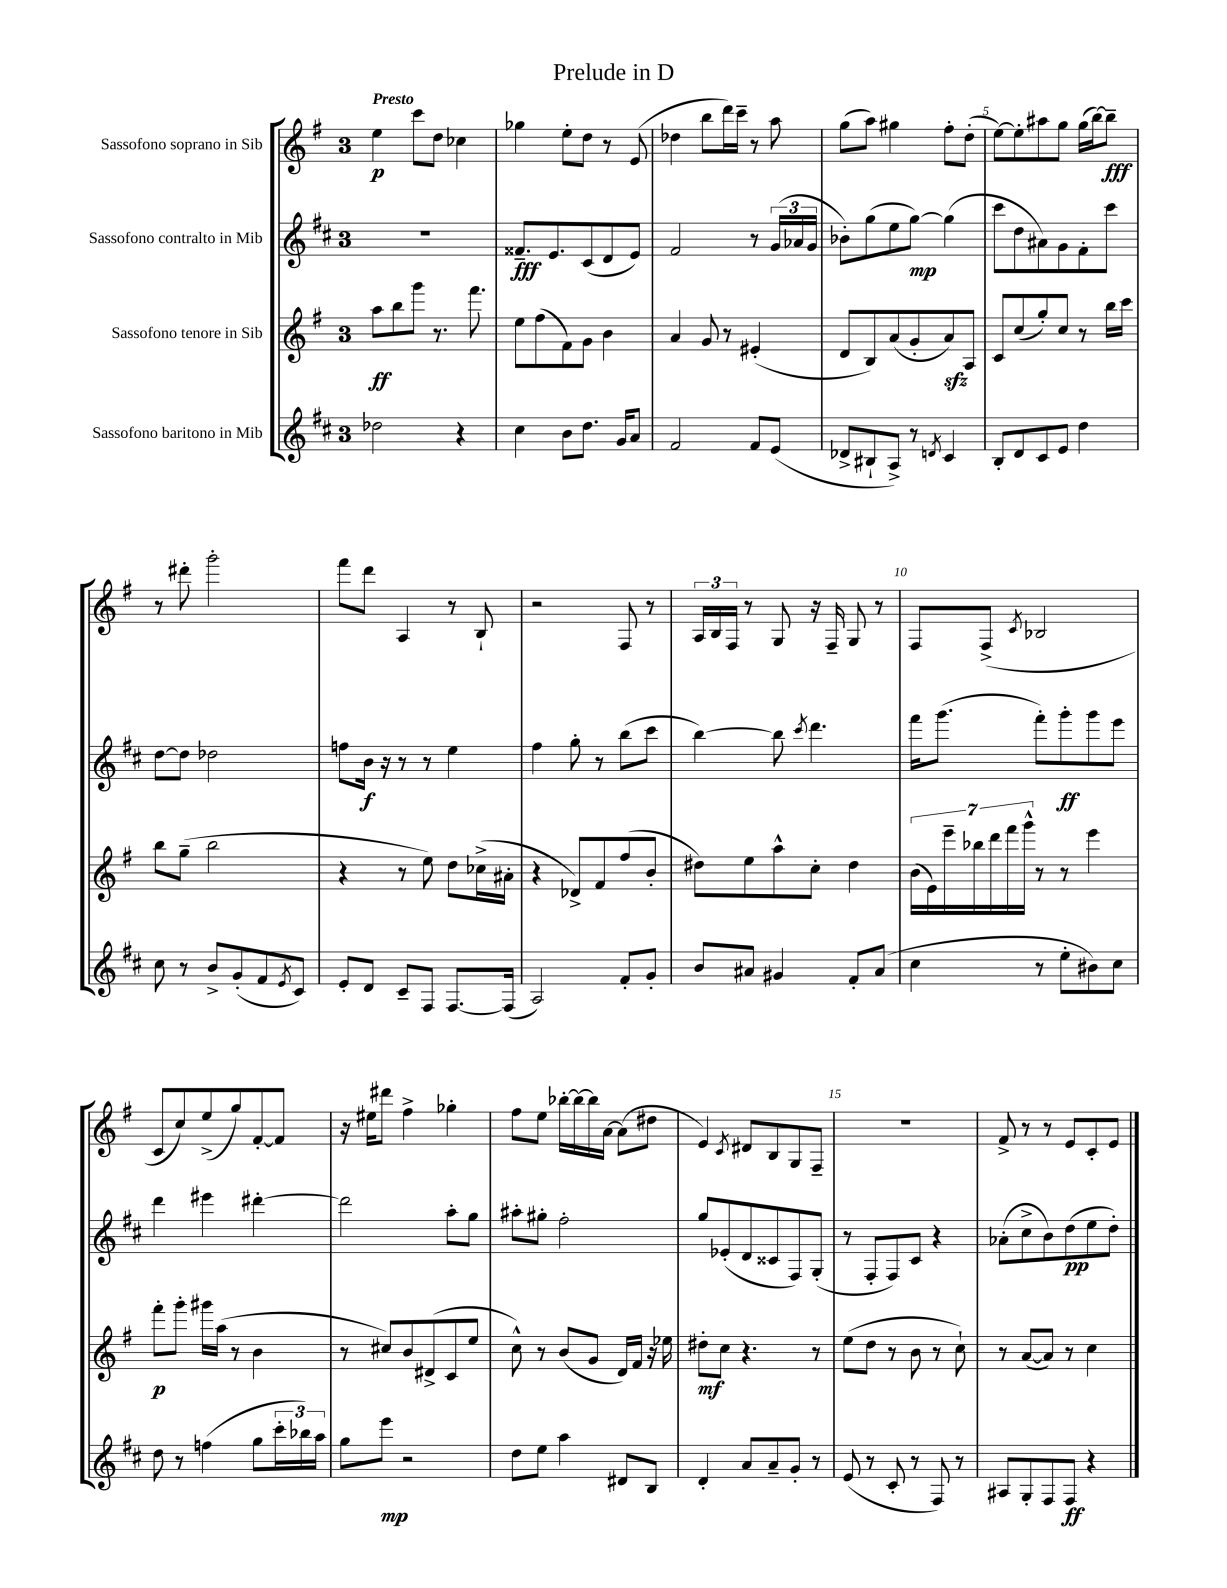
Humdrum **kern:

**kern	**kern	**kern	**kern
*staff4	*staff3	*staff2	*staff1
*clefG2	*clefG2	*clefG2	*clefG2
*k[f#c#]	*k[f#]	*k[f#c#]	*k[f#]
*M3/4	*M3/4	*M3/4	*M3/4
2dd-\	8aa\L	2.r	4ee\
.	8bb\	.	.
.	8ggg\J	.	8ccc\L
.	8.r	.	8dd\J
4r	.	.	4cc-\
.	8.fff#\	.	.
=	=	=	=
4cc#\	8ee\L	8.f##~/L	4gg-\
.	(8ff#\	.	.
.	.	8.e/	.
8b\L	8f#\)	.	8ee'\L
8.dd\J	8g\J	(8c#/	8dd\J
.	4b\	8d/	8r
16g/LK	.	.	.
8a/J	.	8e/J)	(8e/
=	=	=	=
2f#/	4a/	2f#/	4dd-\
.	8g/	.	8bb\L
.	8r	.	16ddd\L)
.	.	.	16ccc~\JJ
8f#/L	(4e#'/	8r	8r
(8e/J	.	(24g/LL	8aa\
.	.	24a-/	.
.	.	24g/JJ	.
=	=	=	=
8d-^/L	8d/L	8b-'\L)	(8gg\L
8B#`/	8B/)	(8gg\	8aa\J)
8A^/J)	(8a/	8ee\	4gg#\
8r	8g'/	[8gg\J)	.
8qd/	.	.	.
4c#/	8a/)	(4gg\]	8ff#'\L
.	8A/J	.	(8dd'\J
=	=	=	=
8B'/L	8c/L	8ccc#\L	[8ee\L)
8d/	(8cc/	8dd\	8ee'\]
8c#/	8gg'/)	8a#\)	8aa#\
8e/J	8cc/J	8g\	8gg\J
4dd\	8r	8f#'\	(16gg\LL
.	.	.	[16bb\J)
.	16bb\LL	8ccc#\J	8bb~\]J
.	16ccc\JJ	.	.
=	=	=	=
8cc#\	8bb\L	[8dd\L	8r
8r	(8gg~\J	8dd\]J	8ddd#'\
8b^/L	2bb\	2dd-\	2ggg'\
(8g'/	.	.	.
8f#/	.	.	.
8qe/	.	.	.
8c#/J)	.	.	.
=	=	=	=
8e'/L	4r	8ff\L	8fff#\L
8d/J	.	16b\Jk	8ddd\J
.	.	16r	.
8c#~/L	8r	8r	4A/
8F#/J	8ee\)	8r	.
[8.F#/L	8dd\L	4ee\	8r
.	(16cc-^\L	.	8B`/
(16F#/]Jk	16a#'\JJ	.	.
=	=	=	=
2A/)	4r	4ff#\	2r
.	8d-^/L)	8gg'\	.
.	8f#/	8r	.
8f#'/L	(8ff#/	(8bb\L	8F#/
8g'/J	8b'/J	8ccc#\J	8r
=	=	=	=
8b/L	8dd#\L)	[4bb\)	24A/LL
.	.	.	24B/
.	.	.	24F#/JJ
8a#/J	8ee\	.	8r
4g#/	8aa^^\	8bb\]	8G/
.	.	8qccc#/	.
.	8cc'\J	4.ddd\	16r
.	.	.	16F#~/
8f#'/L	4dd#\	.	8G/
(8a#/J	.	.	8r
=	=	=	=
4cc#\	(28b\LL	16fff#\LK	8F#/L
.	28e\)	.	.
.	.	(8.ggg\J	.
.	28eee~\	.	.
.	28bb-\	.	.
.	.	.	(8F#^/J
.	28ddd\	.	.
.	28fff#\	.	.
.	28ggg^^\JJ	.	.
.	.	.	8qc/
8r	8r	8fff#'\L)	2B-/
8ee'\L	8r	8ggg'\	.
8b#\)	4eee\	8ggg\	.
8cc#\J	.	8eee\J	.
=	=	=	=
8dd\	8fff#'\L	4ddd\	8c/L
8r	8ggg'\J	.	8cc/)
(4ff\	16ggg#\LL	4eee#\	(8ee^/
.	(16aa\JJ	.	.
.	8r	.	8gg/)
8gg\L	4b\	[4ddd#'\	[8f#'/
24ccc#'\L	.	.	8f#/]J
24bb-\)	.	.	.
24aa\JJ	.	.	.
=	=	=	=
8gg\L	8r	2ddd#\]	16r
.	.	.	16ee#\LK
8eee\J	8cc#/L)	.	8ddd#\J
2r	8b/	.	4ff#^\
.	(8d#^/	.	.
.	8c/	8aa'\L	4gg-'\
.	8ee/J	8gg\J	.
=	=	=	=
8dd\L	8cc^^\)	8aa#'\L	8ff#\L
8ee\J	8r	8gg#'\J	8ee\J
4aa\	(8b/L	2ff#'\	[16bb-'\LL
.	.	.	16bb-\_
.	8g/J	.	16bb-\]
.	.	.	[16a\JJ
8d#/L	16d/LL)	.	(8a\]L
.	16f#/JJ	.	.
8B/J	16r	.	8dd#\J
.	16ee-\	.	.
=	=	=	=
4d'/	8dd#'\L	8gg/L	4e/)
.	8cc\J	(8e-'/	.
.	.	.	8qc/
8a/L	4.r	8d/	8d#/L
8a~/	.	8c##/	8B/
8g'/J	.	8F#/)	8G/
8r	8r	(8G'/J	8F#~/J
=	=	=	=
(8e/	(8ee\L	8r	2.r
8r	8dd\J	8F#'/L	.
8c#'/	8r	8F#/)	.
8r	8b\	8c#/J	.
8F#/)	8r	4r	.
8r	8cc`\)	.	.
=	=	=	=
8A#/L	8r	(8a-'\L	8f#^/
8G'/	([8a/L	8cc#^\	8r
8F#/	8a/]J)	8b\)	8r
8F#/J	8r	(8dd\	8e/L
4r	4cc\	8ee\	8c'/
.	.	8dd'\J)	8e/J
==	==	==	==
*-	*-	*-	*-
